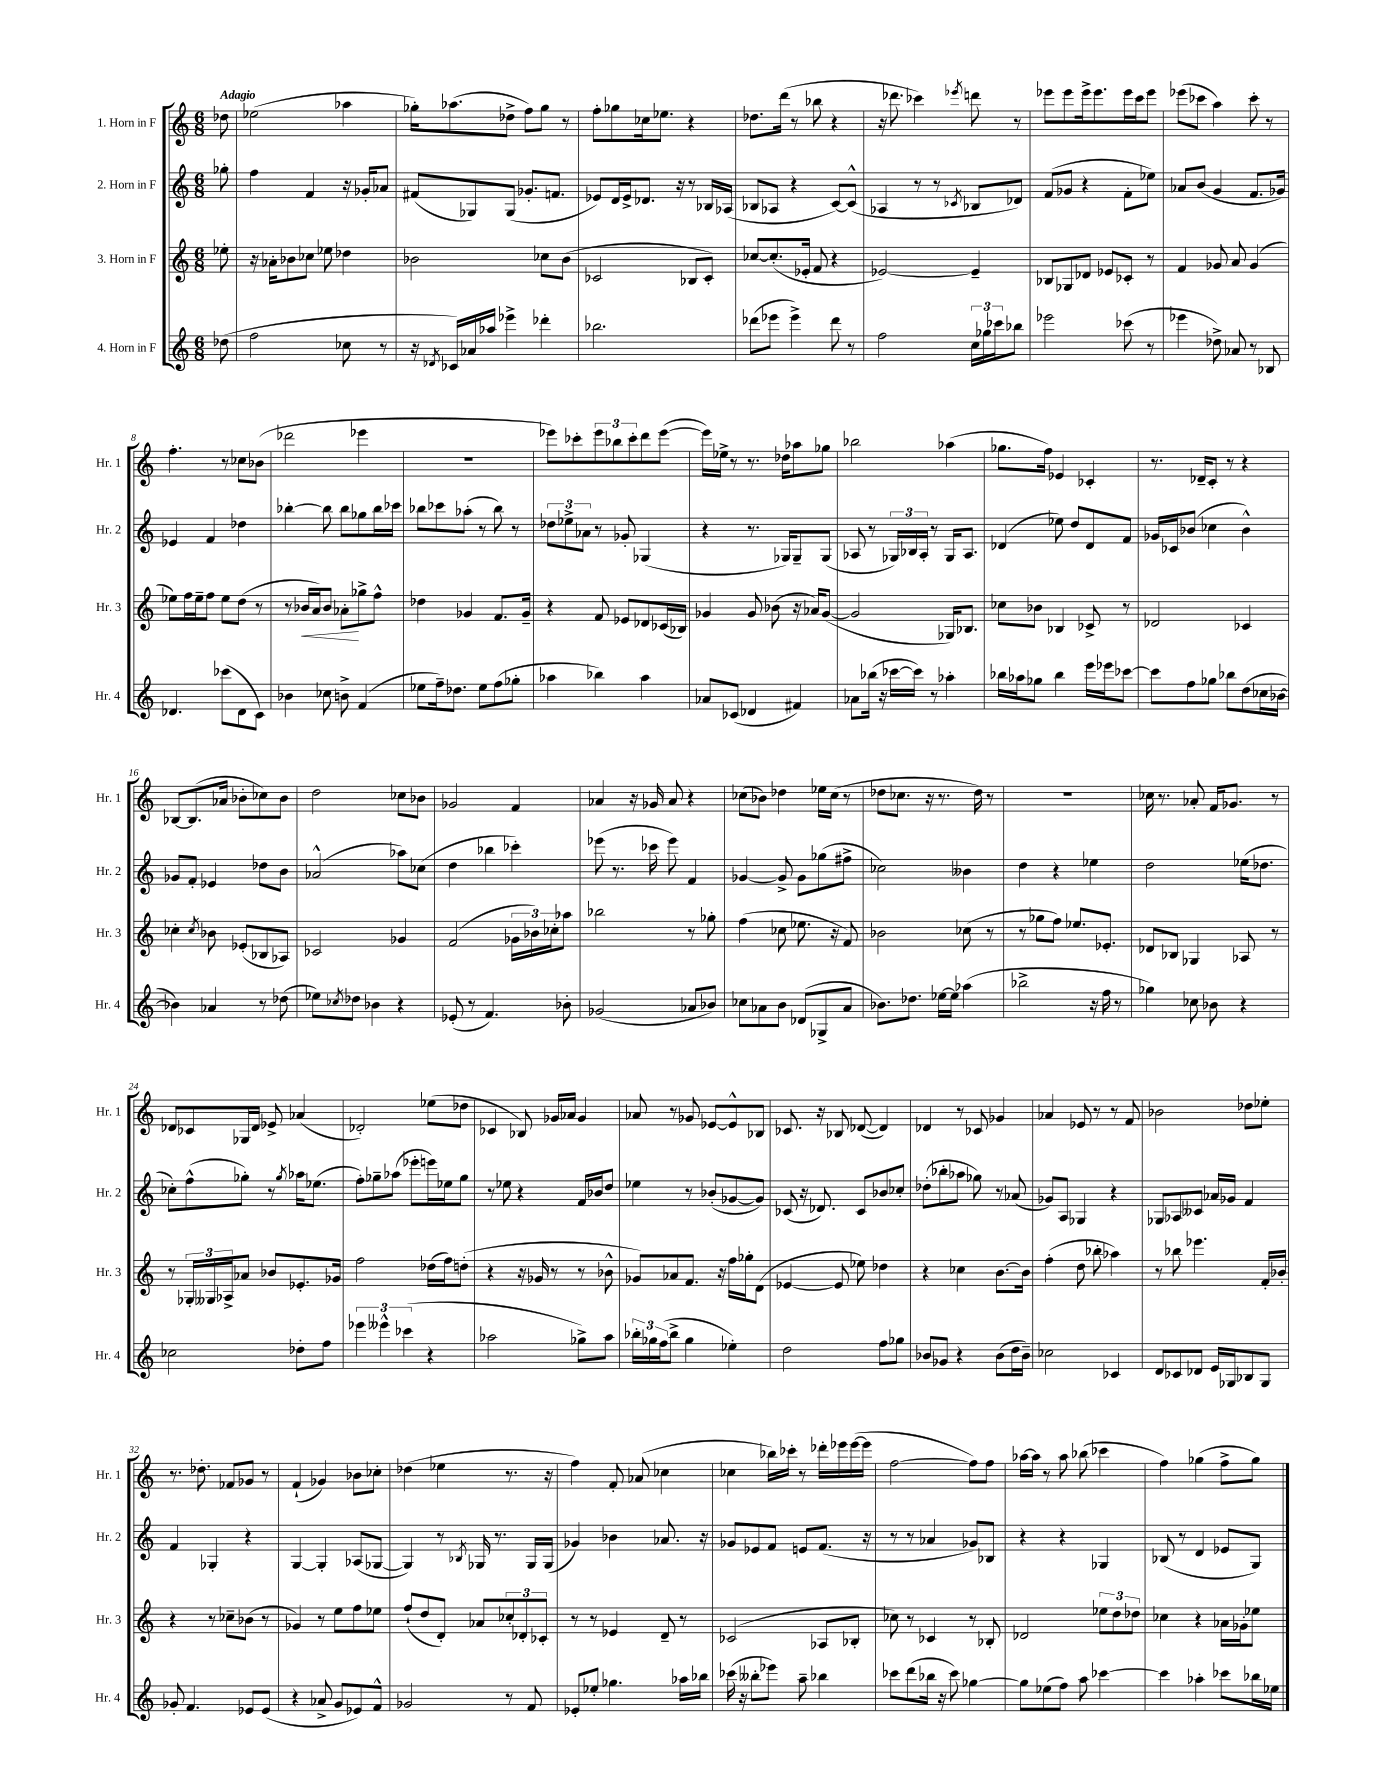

**kern	**kern	**kern	**kern
*staff4	*staff3	*staff2	*staff1
*clefG2	*clefG2	*clefG2	*clefG2
*k[]	*k[]	*k[]	*k[]
*M6/8	*M6/8	*M6/8	*M6/8
(8dd-	8ee-'	8gg-'	8dd-
=	=	=	=
2ff	16r	4ff	(2ee-
.	16a-'	.	.
.	8b-	.	.
.	8cc-	4f	.
.	8ee-	.	.
8cc-	4dd-	16r	4aa-
.	.	16g-'	.
8r	.	8a-	.
=	=	=	=
16r	2b-	(8f#	16gg-')
8qd-	.	.	.
16c-)	.	.	(8.aa-
16a-	.	8G-)	.
16aa-	.	.	.
4eee-^	.	(8G-	8dd-^
.	.	8.g-'	8ff)
4ddd-'	8cc-	.	8gg-
.	.	8.f	.
.	(8b-	.	8r
=	=	=	=
2.bb-	2c-	8e-)	8ff'
.	.	16d	8gg-
.	.	16e-^	.
.	.	8.d-	16cc-
.	.	.	8.ee-
.	.	16r	.
.	8B-	8r	4r
.	8c-')	16B-	.
.	.	(16A-	.
=	=	=	=
(8ddd-	[8cc-	8B-	8.dd-
8eee-	(8.cc-']	8A-	.
.	.	.	(16ddd
4eee-^)	.	4r	8r
.	16e-'	.	.
.	8f	.	8bb-
8ddd-	4r	[8c)	4r
8r	.	(8c^^]	.
=	=	=	=
2ff	[2e-)	4A-	16r
.	.	.	8.ddd-
.	.	8r	4ccc-)
.	.	8r	.
.	.	8qc-	8qeee-
24cc	4e-~]	8B-	8ddd
24gg-	.	.	.
24ccc-	.	.	.
8bb-	.	8d-)	8r
=	=	=	=
2eee-	8B-	(8f	8eee-
.	8G-	8g-	8eee-
.	8d-	4r	16eee-^
.	.	.	8.eee-
.	8e-	.	.
(8ccc-	8c-'	8f'	16eee-
.	.	.	16ccc
8r	8r	8ee-)	8eee-
=	=	=	=
4eee-	4f	8a-	(8eee-
.	.	(8b	8ccc-
8dd-^)	8g-	4g	4aa)
8a-	8a	.	.
8r	(4g-	8.f	8ccc-'
8B-	.	.	8r
.	.	16g-)	.
=	=	=	=
4.d-	8ee-)	4e-	4.ff'
.	16ff	.	.
.	16ee-~	.	.
.	8ff	4f	.
(8ccc-	8ee-	.	8r
8d-	(8dd	4dd-	8cc-
8c)	8r	.	(8b-
=	=	=	=
4b-	8r	[4bb-'	2ddd-
.	16b-	.	.
.	16a)	.	.
8cc-	8b-	8bb-]	.
8b^	8a-'	8bb-	.
(4f	8gg-^	8gg-	4eee-
.	8ff^^	16bb-	.
.	.	16ccc-	.
=	=	=	=
8ee-	4dd-	8bb-	2.r
16ff~)	.	8ccc-	.
8.dd-	.	.	.
.	4g-	(8aa-'	.
8ee-	.	8r	.
(8ff	8.f	8bb-)	.
8gg-'	.	8r	.
.	16g-~	.	.
=	=	=	=
4aa-	4r	12dd-	8eee-)
.	.	12ee-^	.
.	.	.	8ccc-'
.	.	12a-	.
4bb-)	8f	8r	12eee-
.	.	.	12bb-
.	8e-	8g-'	.
.	.	.	12ccc-'
4aa-	8d-	(4G-	8ddd
.	(16c-	.	([8eee-
.	16B-)	.	.
=	=	=	=
8a-	4g-	4r	16eee-])
.	.	.	16ee-^
(8c-	.	.	8r
4d-	8g-	8.r	8.r
.	(8b-	.	.
.	.	16G-)	16dd-
4f#)	16r	8G-~	8aa-
.	16a-)	.	.
.	([8g-	(8G-	8gg-
=	=	=	=
8a-	2g-]	8A-	2bb-
(16bb-	.	8r	.
16r	.	.	.
[16ccc-	.	24G-)	.
.	.	24B-	.
16ccc-])	.	.	.
.	.	24A-'	.
8r	.	8r	.
4aa-'	16G-)	16G-	(4aa-
.	8.B-	8.A-	.
=	=	=	=
16bb-	8cc-	(4d-	8.gg-
16aa-	.	.	.
8gg-	8b-	.	.
.	.	.	16ff)
4bb-	4B-	8ee-)	4e-
.	.	8dd	.
16eee	8c-^	8d-	4c-'
16eee-	.	.	.
[8ccc-	8r	8f	.
=	=	=	=
8ccc-]	2d-	16g-	8.r
.	.	16c-	.
8ff	.	(8b-	.
.	.	.	16d-~
8gg-	.	4cc-	8c'
8bb-	.	.	8r
(8dd	4c-	4b-^^)	4r
16cc-	.	.	.
[16b-	.	.	.
=	=	=	=
4b-])	4cc-'	8g-	[8B-
.	.	8f'	(8.B-]
.	8qcc-	.	.
4a-	8b-	4e-	.
.	.	.	16a-
.	(8e-'	.	8b-'
8r	8B-	8dd-	8cc-)
(8dd-	8A-)	8b	8b-
=	=	=	=
8ee-)	2c-	(2a-^^	2dd
8qcc-	.	.	.
8dd-	.	.	.
4b-	.	.	.
4r	4g-	8aa-)	8cc-
.	.	(8cc-	8b-
=	=	=	=
(8e-'	(2f	4dd	2g-
8r	.	.	.
4.f)	.	4bb-	.
.	24g-	4ccc-')	4f
.	24b-)	.	.
.	24cc-'	.	.
8b-'	8aa-	.	.
=	=	=	=
(2g-	2bb-	(8eee-	4a-
.	.	8.r	.
.	.	.	16r
.	.	16ccc-	16g-
.	.	8eee-)	8a-
8a-	8r	4f	4r
8b-)	8gg-'	.	.
=	=	=	=
8cc-	(4ff	[4g-	(8cc-
8a-	.	.	8b-)
8b	8cc-	8g-^]	4dd-
(8d-	8.ee-	8g-	.
8G-^	.	(8gg-	16ee-
.	16r	.	(16cc-
8a-	8f)	8ff#^	8r
=	=	=	=
8.b-)	2b-	2cc-)	8dd-
.	.	.	8.cc-
8.dd-	.	.	.
.	.	.	16r
[16ee-	.	.	8.r
16ee-]	.	.	.
(4aa-	(8cc-	4b--	.
.	.	.	16dd-)
.	8r	.	8r
=	=	=	=
2bb-^	8r	4dd	2.r
.	8gg-	.	.
.	8ff)	4r	.
.	8.ee-	.	.
16r	.	4ee-	.
16ff	8.e-'	.	.
8r	.	.	.
=	=	=	=
4gg-)	8d-	2dd	16cc-
.	.	.	8.r
.	8B-	.	.
8cc-	4G-	.	8a-'
8b-	.	.	16f
.	.	.	8.g-
4r	8A-	(16ee-	.
.	.	8.dd-	.
.	8r	.	8r
=	=	=	=
2cc-	8r	8cc-')	8d-
.	24G-'	(8ff^^	8c-
.	24G--	.	.
.	24A-^	.	.
.	8a-	8gg-')	16G-
.	.	.	16d-
.	8b-	8r	8e-^
.	.	8qgg-	.
8dd-'	8.e-'	16aa-	(4a-
.	.	(8.ee-	.
8ff	.	.	.
.	16g-	.	.
=	=	=	=
6eee-	2ff	8ff')	2d-')
.	.	8gg-~	.
6eee--^^	.	.	.
.	.	(8aa-	.
(6ccc-	.	.	.
.	.	8eee-'	.
4r	(16dd-	16eee)	(8ee-
.	16ff)	16ee-	.
.	(8dd'	8gg-	8dd-
=	=	=	=
2aa-	4r	8r	4c-
.	.	8ee-	.
.	16r	4r	8B-)
.	16g-	.	.
.	8r	.	16g-
.	.	.	16a-
8gg-^)	8r	16f	4g-
.	.	16b-	.
8aa-	8b-^^	8dd	.
=	=	=	=
24bb-'	8g-)	4ee-	8a-
24gg-	.	.	.
(24ff	.	.	.
8bb-^	8a-	.	8r
4gg-	8.f	8r	8g-
.	.	(8b-'	[8e-
.	16r	.	.
4ee-')	16ff	[8g-	8e-^^]
.	16gg-'	.	.
.	(8d	8g-])	8B-
=	=	=	=
2dd	[4e-	(8c-	8.c-
.	.	16r	.
.	.	8.d-)	16r
.	8e-]	.	8B-
.	8ee-)	8c-	([8d-
8ff	4dd-	8b-	4d-])
8gg-	.	8cc-'	.
=	=	=	=
8b-	4r	(8dd-'	4d-
8g-	.	8bb-'	.
4r	4cc-	8aa-	8r
.	.	8gg-)	8c-
(8b-	[8.b	8r	4g-
16dd	.	(8a-	.
16b-~)	16b]	.	.
=	=	=	=
2cc-	(4ff'	8g-)	4a-
.	.	8A	.
.	8dd	4G-	8e-
.	8bb-'	.	8r
4c-	4aa-)	4r	8r
.	.	.	8f
=	=	=	=
8d	8r	8G-	2b-
8c-	8bb-	8A-	.
8d-	4.eee-	8c--	.
16e	.	16a-	.
16G-	.	16g-	.
8B-	.	4f	8dd-
8G-	16f'	.	8ee-'
.	16b-'	.	.
=	=	=	=
8g-'	4r	4f	8.r
4.f	.	.	.
.	.	.	8.dd-'
.	8r	4G-'	.
.	8cc-~	.	8f-
8e-	(8b-	4r	8g-
(8e-	8r	.	8r
=	=	=	=
4r	4g-)	[4G	(4f`
8a-^	8r	4G']	4g-)
8g	8ee	.	.
8e-)	8ff	(8A-	8b-
8f^^	8ee-	[8G-	8cc-'
=	=	=	=
2g-	(8ff`	4G-])	(4dd-
.	8dd	.	.
.	8d')	8r	4ee-
.	.	8qB-	.
.	8a-	16G-	.
.	.	8.r	.
8r	12cc-'	.	8.r
.	12d-'	.	.
8f	.	16G-	.
.	12c-'	.	.
.	.	(16G-	16r
=	=	=	=
8e-'	8r	4g-)	4ff)
8ee-'	8r	.	.
4.gg-	4e-	4b-	8f'
.	.	.	(8a-
.	8d~	8.a-	4cc-
16aa-	8r	.	.
16bb-	.	16r	.
=	=	=	=
(16ccc-	(2c-	8g-	4cc-
16r	.	.	.
8bb--'	.	8e-	.
8eee-)	.	8f	16bb-)
.	.	.	16ccc-'
8aa~	.	8e	8r
4bb-	8A-	(8.f	16ddd-'
.	.	.	16eee-
.	8B-'	.	([16eee-
.	.	16r	16eee-]
=	=	=	=
8ccc-	8cc-)	8r	[2ff
(8ddd	8r	8r	.
16bb-	4c-	4a-	.
16r	.	.	.
8ccc-)	.	.	.
[4gg-	8r	8g-)	8ff])
.	8B-'	8B-	8ff
=	=	=	=
8gg-]	2d-	4r	[16aa-
.	.	.	16aa-]
(8ee-	.	.	8r
8ff)	.	4r	8aa-
8aa	.	.	(8bb-
[4ccc-	12ee-	4G-	4ccc-
.	12dd	.	.
.	12dd-	.	.
=	=	=	=
4ccc-]	4cc-	(8B-	4ff)
.	.	8r	.
4aa-'	4r	4d	(4gg-
8ccc-	16a-	8e-	8ff^
.	16g-'	.	.
16bb-	8ee-	8G)	8gg-)
16ee-	.	.	.
==	==	==	==
*-	*-	*-	*-
